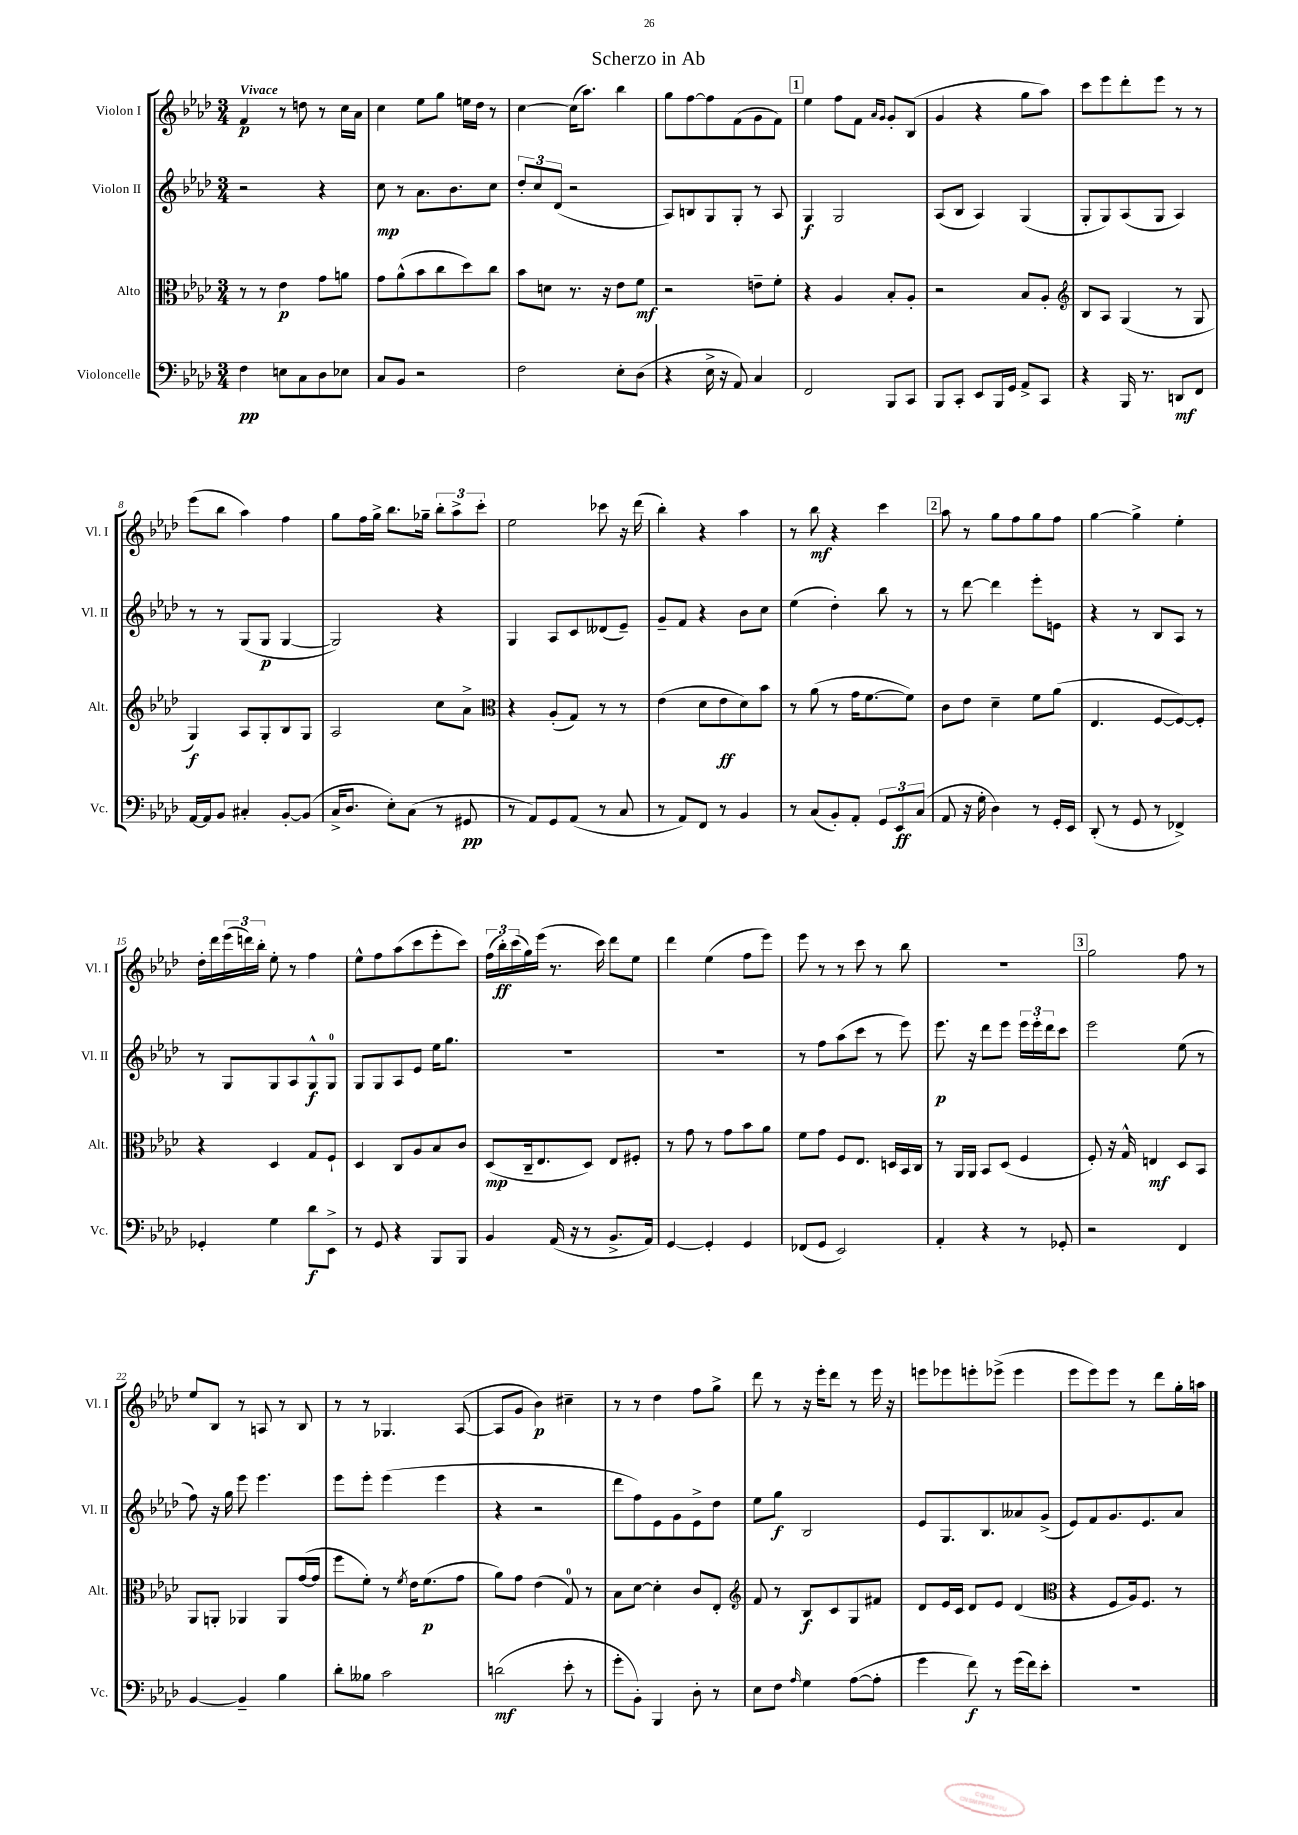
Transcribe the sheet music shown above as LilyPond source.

\header { title = "Scherzo in Ab" }
<<
\new StaffGroup <<
\new Staff = "s0" \with { instrumentName = "Violon I" shortInstrumentName = "Vl. I" } {
    \clef treble \key aes \major \numericTimeSignature \time 3/4 \tempo "Vivace"
    f'4\p r8 d''8 r8 c''16 aes'16 |
    c''4 ees''8 g''8 e''16 des''16 r8 |
    c''4~ c''16( aes''8.) bes''4 |
    g''8 f''8~ f''8 f'8( g'8 f'8) |
    \mark \markup { \box "1" } ees''4 f''8 f'8 \grace { aes'16 g'16 } g'8-. bes8( |
    g'4 r4 g''8 aes''8) |
    c'''8 ees'''8 des'''8-. ees'''8 r8 r8 |
    ees'''8( bes''8 aes''4) f''4 |
    g''8 f''16 g''16-> bes''8. ges''16-- \tuplet 3/2 { bes''8-. aes''8-> c'''8-. } |
    ees''2 ces'''8 r16 des'''16( |
    bes''4-.) r4 aes''4 |
    r8 bes''8\mf r4 c'''4 |
    \mark \markup { \box "2" } aes''8 r8 g''8 f''8 g''8 f''8 |
    g''4~ g''4-> ees''4-. |
    des''16-. des'''16 \tuplet 3/2 { ees'''16( d'''16) bes''16-. } ees''8-. r8 f''4 |
    ees''8-^ f''8 aes''8( c'''8 ees'''8-. c'''8) |
    \tuplet 3/2 { f''16( bes''16-.\ff) c'''16( } g''16) ees'''16( r8. c'''16) des'''8 ees''8 |
    des'''4 ees''4( f''8 ees'''8) |
    ees'''8 r8 r8 c'''8 r8 bes''8 |
    R2. |
    \mark \markup { \box "3" } g''2 f''8 r8 |
    ees''8 bes8 r8 a8 r8 bes8 |
    r8 r8 ges4. aes8~( |
    aes8 g'8 bes'4\p) cis''4-- |
    r8 r8 des''4 f''8 g''8-> |
    des'''8 r8 r16 ees'''16-. des'''8 r8 ees'''16 r16 |
    e'''8 ees'''8 e'''8-. ees'''8->( ees'''4 |
    ees'''8 ees'''8) ees'''8 r8 des'''8 g''16-. a''16 \bar "|." |
}
\new Staff = "s1" \with { instrumentName = "Violon II" shortInstrumentName = "Vl. II" } {
    \clef treble \key aes \major \numericTimeSignature \time 3/4
    r2 r4 |
    c''8\mp r8 aes'8. bes'8. c''8 |
    \tuplet 3/2 { des''8-. c''8 des'8( } r2 |
    aes8) b8 g8 g8-. r8 aes8 |
    \mark \markup { \box "1" } g4\f g2 |
    aes8( bes8 aes4) g4( |
    g8-. g8) aes8( g8 aes4) |
    r8 r8 g8( g8\p g4~ |
    g2) r4 |
    g4 aes8 c'8 deses'8( ees'8--) |
    g'8-- f'8 r4 bes'8 c''8 |
    ees''4( des''4-.) bes''8 r8 |
    \mark \markup { \box "2" } r8 des'''8~ des'''4 ees'''8-. e'8 |
    r4 r8 bes8 aes8 r8 |
    r8 g8 g8 aes8 g8-^\f g8-0 |
    g8 g8 aes8 ees'8 ees''16 g''8. |
    R2. |
    R2. |
    r8 f''8 aes''8( c'''8 r8 ees'''8) |
    ees'''8.\p r16 des'''8 ees'''8 \tuplet 3/2 { ees'''16 ees'''16-. des'''16 } c'''8 |
    \mark \markup { \box "3" } ees'''2 ees''8( r8 |
    f''8) r16 g''16 ees'''8 ees'''4. |
    ees'''8 ees'''8-. ees'''4( ees'''4 |
    r4 r2 |
    des'''8 f''8) ees'8 g'8 ees'8-> des''8 |
    ees''8 g''8\f bes2 |
    ees'8 g8. bes8. aeses'8 g'8->( |
    ees'8) f'8 g'8. ees'8. aes'8 \bar "|." |
}
\new Staff = "s2" \with { instrumentName = "Alto" shortInstrumentName = "Alt." } {
    \clef alto \key aes \major \numericTimeSignature \time 3/4
    r8 r8 ees'4\p g'8 a'8 |
    g'8 aes'8-^( bes'8 c''8 des''8) c''8 |
    bes'8 d'8 r8. r16 ees'8 f'8\mf |
    r2 e'8-- f'8-. |
    \mark \markup { \box "1" } r4 aes4 bes8-. aes8-. |
    r2 bes8 aes8-. |
    \clef treble bes8 aes8 g4( r8 g8 |
    g4\f) aes8 g8-. bes8 g8 |
    aes2 c''8 aes'8-> |
    \clef alto r4 aes8-.( g8) r8 r8 |
    ees'4( des'8 ees'8\ff des'8) bes'8 |
    r8 aes'8( r8 g'16 f'8.~ f'8) |
    \mark \markup { \box "2" } c'8 ees'8 des'4-- f'8 aes'8( |
    ees4. f8~ f8~) f8-. |
    r4 des4 g8 f8-! |
    des4 c8 aes8 bes8 c'8 |
    des8\mp( c16-- ees8. des8) ees8 fis8-. |
    r8 g'8 r8 g'8 bes'8 aes'8 |
    f'8 g'8 f8 ees8. d16 bes,16 c16 |
    r8 aes,16 aes,16 bes,8 des8( f4 |
    \mark \markup { \box "3" } f8-.) r16 g16-^ e4\mf des8 bes,8 |
    aes,8 a,8-. aes,4 aes,8 g'16~( g'16 |
    f''8 f'8-.) r8 \acciaccatura { f'8 } ees'16 f'8.\p( g'8 |
    aes'8) g'8 ees'4( g8-0) r8 |
    bes8 des'8~ des'4-. c'8 ees8-. |
    \clef treble f'8 r8 bes8\f c'8 g8 fis'8 |
    des'8 ees'16 c'16 des'8 ees'8 des'4( |
    \clef alto r4 f8 aes16) f8. r8 \bar "|." |
}
\new Staff = "s3" \with { instrumentName = "Violoncelle" shortInstrumentName = "Vc." } {
    \clef bass \key aes \major \numericTimeSignature \time 3/4
    f4\pp e8 c8 des8 ees8 |
    c8 bes,8 r2 |
    f2 ees8-. des8( |
    r4 ees16-> r16 aes,8) c4 |
    \mark \markup { \box "1" } f,2 bes,,8 c,8 |
    bes,,8 c,8-. ees,8 bes,,16 g,16 aes,8-> c,8 |
    r4 bes,,16 r8. d,8\mf f,8 |
    aes,16~ aes,16 bes,8 cis4-. bes,8~-. bes,8( |
    c16-> des8. ees8-.) c8( r8 gis,8\pp |
    r8 aes,8) g,8 aes,8( r8 c8 |
    r8 aes,8) f,8 r8 bes,4 |
    r8 c8( bes,8-.) aes,8-. \tuplet 3/2 { g,8 ees,8\ff c8( } |
    \mark \markup { \box "2" } aes,8 r16 g16-. des4) r8 g,16-. ees,16 |
    des,8-.( r8 g,8 r8 fes,4->) |
    ges,4-. g4 des'8\f ees,8-> |
    r8 g,8 r4 bes,,8 bes,,8 |
    bes,4 aes,16( r16 r8 bes,8.-> aes,16) |
    g,4~ g,4-. g,4 |
    fes,8( g,8 ees,2) |
    aes,4-. r4 r8 ges,8-. |
    \mark \markup { \box "3" } r2 f,4 |
    bes,4~ bes,4-- bes4 |
    des'8-. beses8 c'2 |
    d'2\mf( ees'8-. r8 |
    g'8-. bes,8-.) bes,,4 des8-. r8 |
    ees8 f8 \grace { aes16 } g4 aes8~( aes8-. |
    g'4 f'8\f) r8 g'16( f'16) ees'8-. |
    R2. \bar "|." |
}
>>
>>
